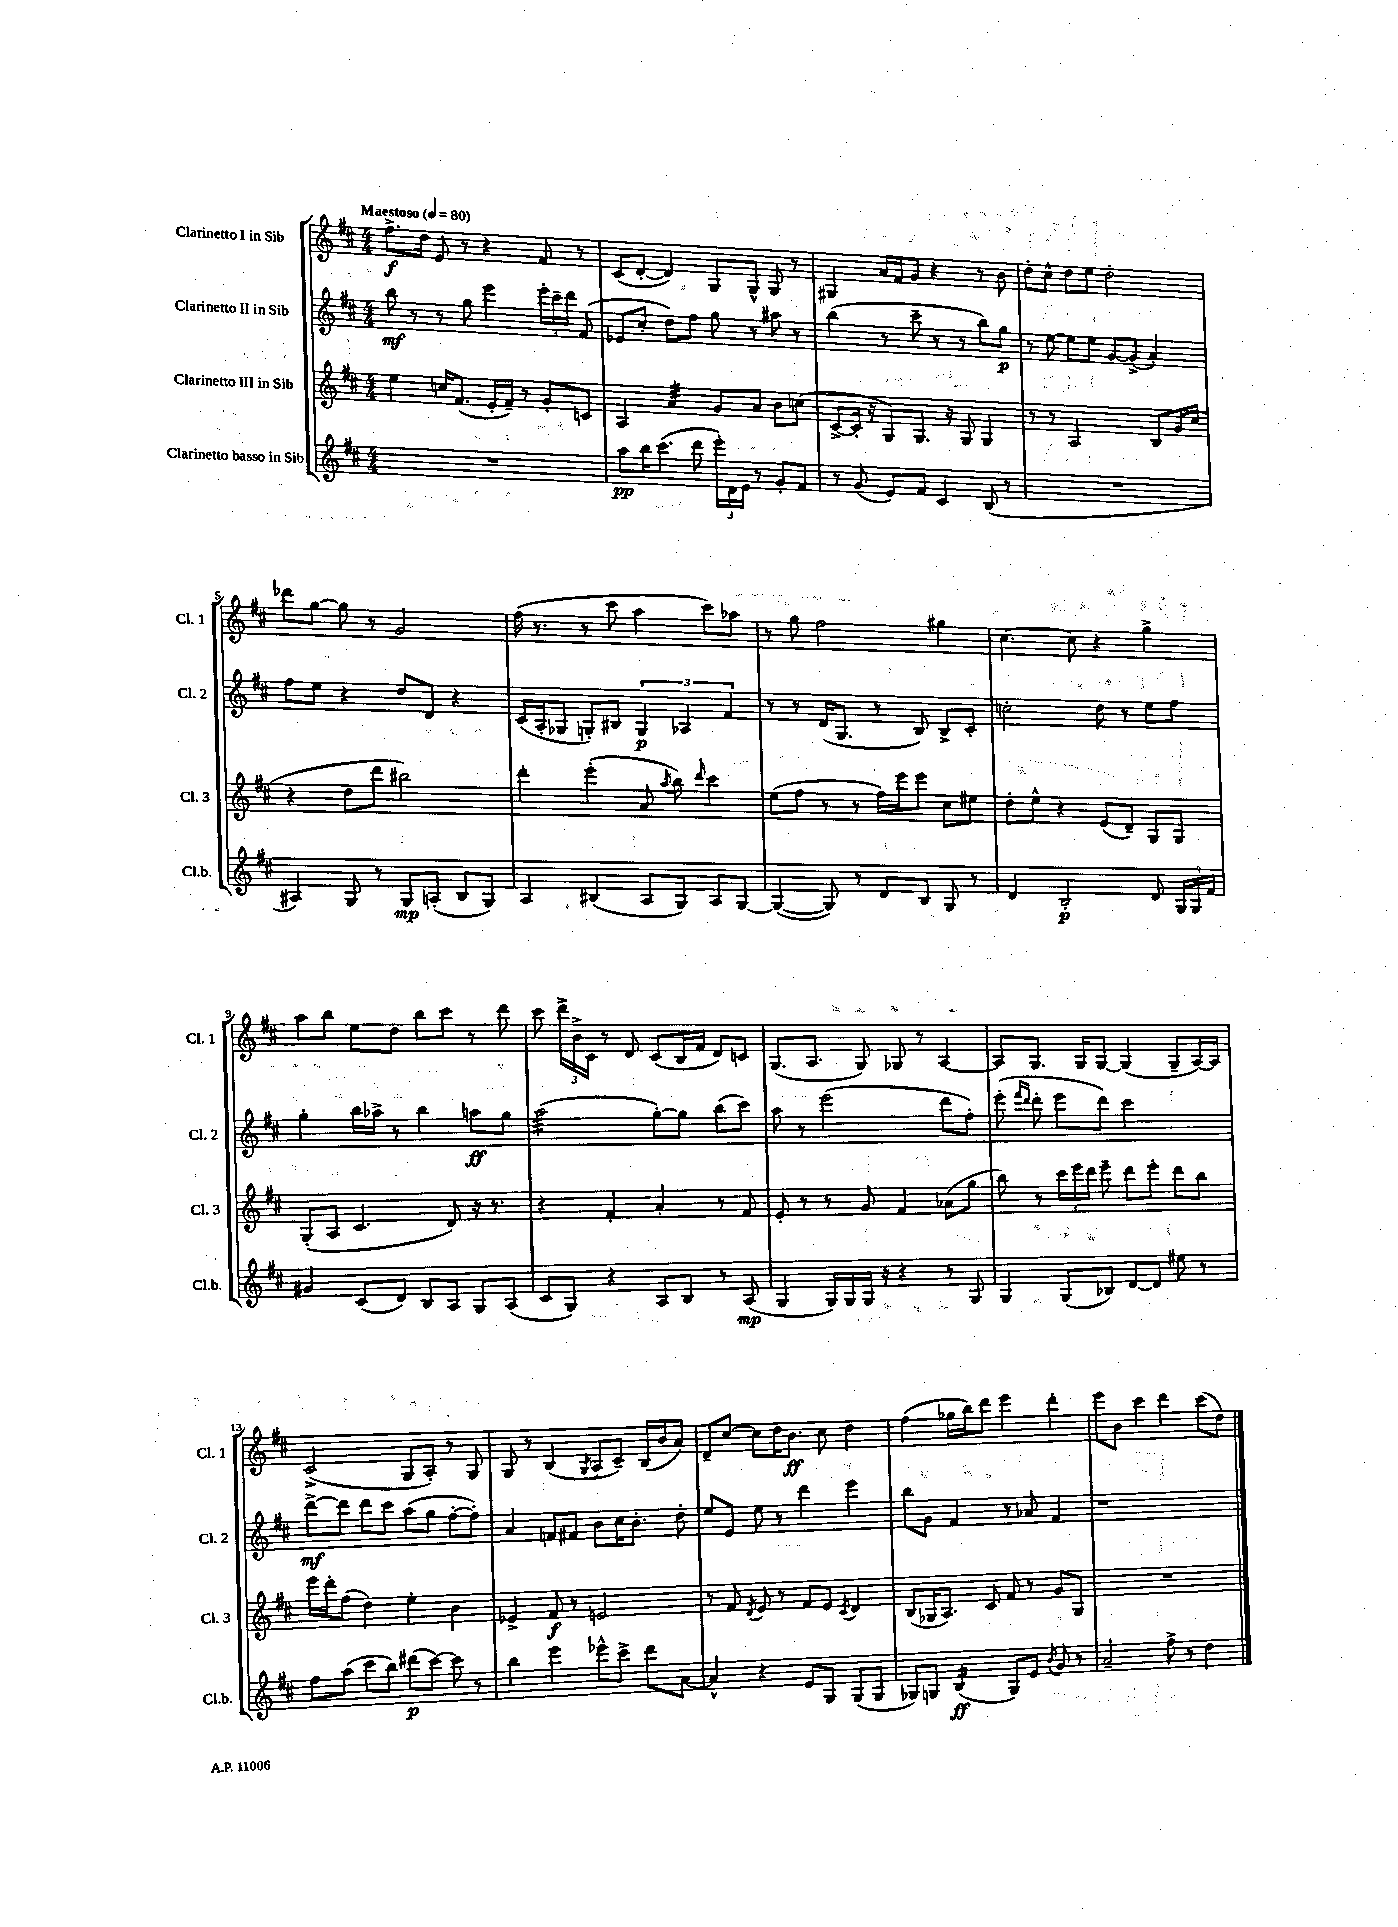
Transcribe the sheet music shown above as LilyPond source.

<<
\new StaffGroup <<
\new Staff = "s0" \with { instrumentName = "Clarinetto I in Sib" shortInstrumentName = "Cl. 1" } {
    \clef treble \key d \major \numericTimeSignature \time 4/4 \tempo "Maestoso" 4 = 80
    \autoBeamOff fis''8.[->\f d''16] e'8 r8 r4 fis'8 r8 |
    cis'8[( d'8]~-. d'4) g8[ g8]-^ g8 r8 |
    gis4 a'16[ fis'16 g'8] r4 r8 b'8 |
    d''8[-. cis''8]-^ d''8[ e''8] d''2-. |
    des'''8[ g''8]~ g''8 r8 g'2 |
    fis''16( r8. r8 cis'''8 a''4 cis'''8[) aes''8] |
    r8 g''8 fis''2 gis''4 |
    cis''4.~ cis''8 r4 g''4-> |
    a''8[ b''8] e''8[ d''8] b''8[ cis'''8] r8 d'''8 |
    cis'''8 \tuplet 3/2 { d'''16[-> b'16-> cis'16] } r8 d'8 cis'8[( b16 fis'16] d'8[) c'8] |
    g8.[( a8.] g8) ges8 r8 a4~ |
    a8[ g8.] g16[ g8]~ g4( g8[-- a16~) a16] |
    cis'2->( g8[ a8]-.) r8 g8 |
    g8 r8 b4( \acciaccatura { g8 } a8[ cis'8]--) b16[( b'16 a'8]) |
    d'8[-- cis''8]~ cis''8[ d''16 b'8.]\ff cis''8 d''4 |
    fis''4( ges''16[ b''16) d'''8] e'''4 d'''4-. |
    e'''8[ b'8] cis'''4 d'''4 cis'''8[( d''8]) \bar "|." |
}
\new Staff = "s1" \with { instrumentName = "Clarinetto II in Sib" shortInstrumentName = "Cl. 2" } {
    \clef treble \key d \major \numericTimeSignature \time 4/4
    \autoBeamOff b''8\mf r8 r8 g''8 e'''4 \tuplet 3/2 { e'''16[-. cis'''16-- d'''16] } fis'8( |
    ees'8[ cis''8]-. d''8[) fis''8] g''8 r8 ais''8 r8 |
    b''4( r8 cis'''8-- r8 r8 b''8[) g''8]\p |
    r8 e''8~ e''8[ e''8] g'8[~ g'8]->( a'4-.) |
    fis''8[ e''8] r4 d''8[ d'8] r4 |
    cis'16[( a16-. ges8] g8[-.) bis8] \tuplet 3/2 { g4\p aes4 fis'4 } |
    r8 r8 d'16[( g8.] r8 b8) b8[-> cis'8]-. |
    c''2-. d''8 r8 e''8[ fis''8] |
    g''4-. b''16[ aes''16]-> r8 b''4 a''8[\ff g''8] |
    a''2:32( g''8[~-.) g''8] b''8[( cis'''8]) |
    a''8 r8 e'''2( d'''8[ fis''8]-.) |
    e'''8-.( \grace { fis'''16[ d'''16] } d'''8-. e'''8[ d'''8]) cis'''2 |
    d'''8[~->\mf d'''8] d'''8[ cis'''8] a''8[( g''8] fis''8[~-. fis''8]-.) |
    a'4 f'8[ fis'8] b'8[ cis''16 b'8.]-. d''8-. |
    e''8[ e'8] e''8 r8 d'''4 e'''4 |
    b''8[ g'8] fis'4 r8 aes'8 fis'4 |
    r1 \bar "|." |
}
\new Staff = "s2" \with { instrumentName = "Clarinetto III in Sib" shortInstrumentName = "Cl. 3" } {
    \clef treble \key d \major \numericTimeSignature \time 4/4
    \autoBeamOff e''4 c''16[ fis'8.]( e'16[-. fis'16]--) r8 g'8[-. c'8] |
    a4 a'4:32 g'8[ a'8] b'8[ c''8]( |
    cis'8[~-> cis'16]-. r16 g8[) g8.] r16 g8 g4 |
    r8 r8 a2 b8[ g'16 cis''16]( |
    r4 d''8[ d'''8] bis''2) |
    d'''4-. e'''4-.( a'8 \acciaccatura { a''8 } b''8) \grace { d'''16 } cis'''4 |
    e''8[( fis''8] r8 r8 fis''16[) e'''16 e'''8] cis''8[ eis''8] |
    d''8[-. e''8]-^ r4 e'8[( d'8]--) g8[ g8] |
    g8[-.( a8] cis'4. d'8) r16 r8. |
    r4 fis'4-. a'4-. r8 fis'8 |
    e'8-. r8 r8 g'8 fis'4 aes'8[( g''8] |
    b''8) r8 \tuplet 3/2 { cis'''16[ e'''16 d'''16] } e'''8-- d'''8[ e'''8]-. d'''8[ b''8] |
    e'''16[ d'''16-. fis''8]( d''4) e''4-. b'4 |
    ees'4-> fis'8\f r8 e'2 |
    r8 fis'8 \acciaccatura { d'8 } e'8 r8 fis'8[ e'8] \acciaccatura { cis'8 } d'4 |
    b8[( ges16 a8.]) cis'8 fis'8 r8 g'8[ ges8] |
    R1 \bar "|." |
}
\new Staff = "s3" \with { instrumentName = "Clarinetto basso in Sib" shortInstrumentName = "Cl.b." } {
    \clef treble \key d \major \numericTimeSignature \time 4/4
    \autoBeamOff R1 |
    a''8[\pp b''16 cis'''8.]( d'''8 \tuplet 3/2 { e'''16[-.) d'16 e'16] } r8 g'8[-. fis'8] |
    r8 g'8( e'8[) fis'8] cis'4 b8( r8 |
    R1 |
    ais4) g8 r8 g8[\mp a8]-.( b8[ g8]) |
    a4 bis4( a8[ g8]) a8[ g8]~ |
    g4~( g8) r8 d'8[ b8] g8 r8 |
    d'4 b2-.\p d'8 \tuplet 3/2 { g16[ g16 fis'16] } |
    gis'4 cis'8[( d'8]) b8[ a8] g8[ a8]( |
    cis'8[ g8]) r4 a8[ b8] r8 a8\mp( |
    g4 g16[) g16 g16] r16 r4 r8 g8 |
    g4 g8[( bes8]) d'8[~ d'8] eis''8 r8 |
    fis''8[ a''8]( cis'''8[ b''8]) dis'''8[\p( cis'''8]~) cis'''8 r8 |
    b''4 e'''4 ees'''8[-^ cis'''8]-> d'''8[ a'8]~ |
    a'4-^ r4 e'8[ g8] g8[( g8] |
    ges8[) g8] b4:16\ff( g8[) e'8] \acciaccatura { b'8 } g'8 r8 |
    a'2-- fis''8-> r8 d''4 \bar "|." |
}
>>
>>
